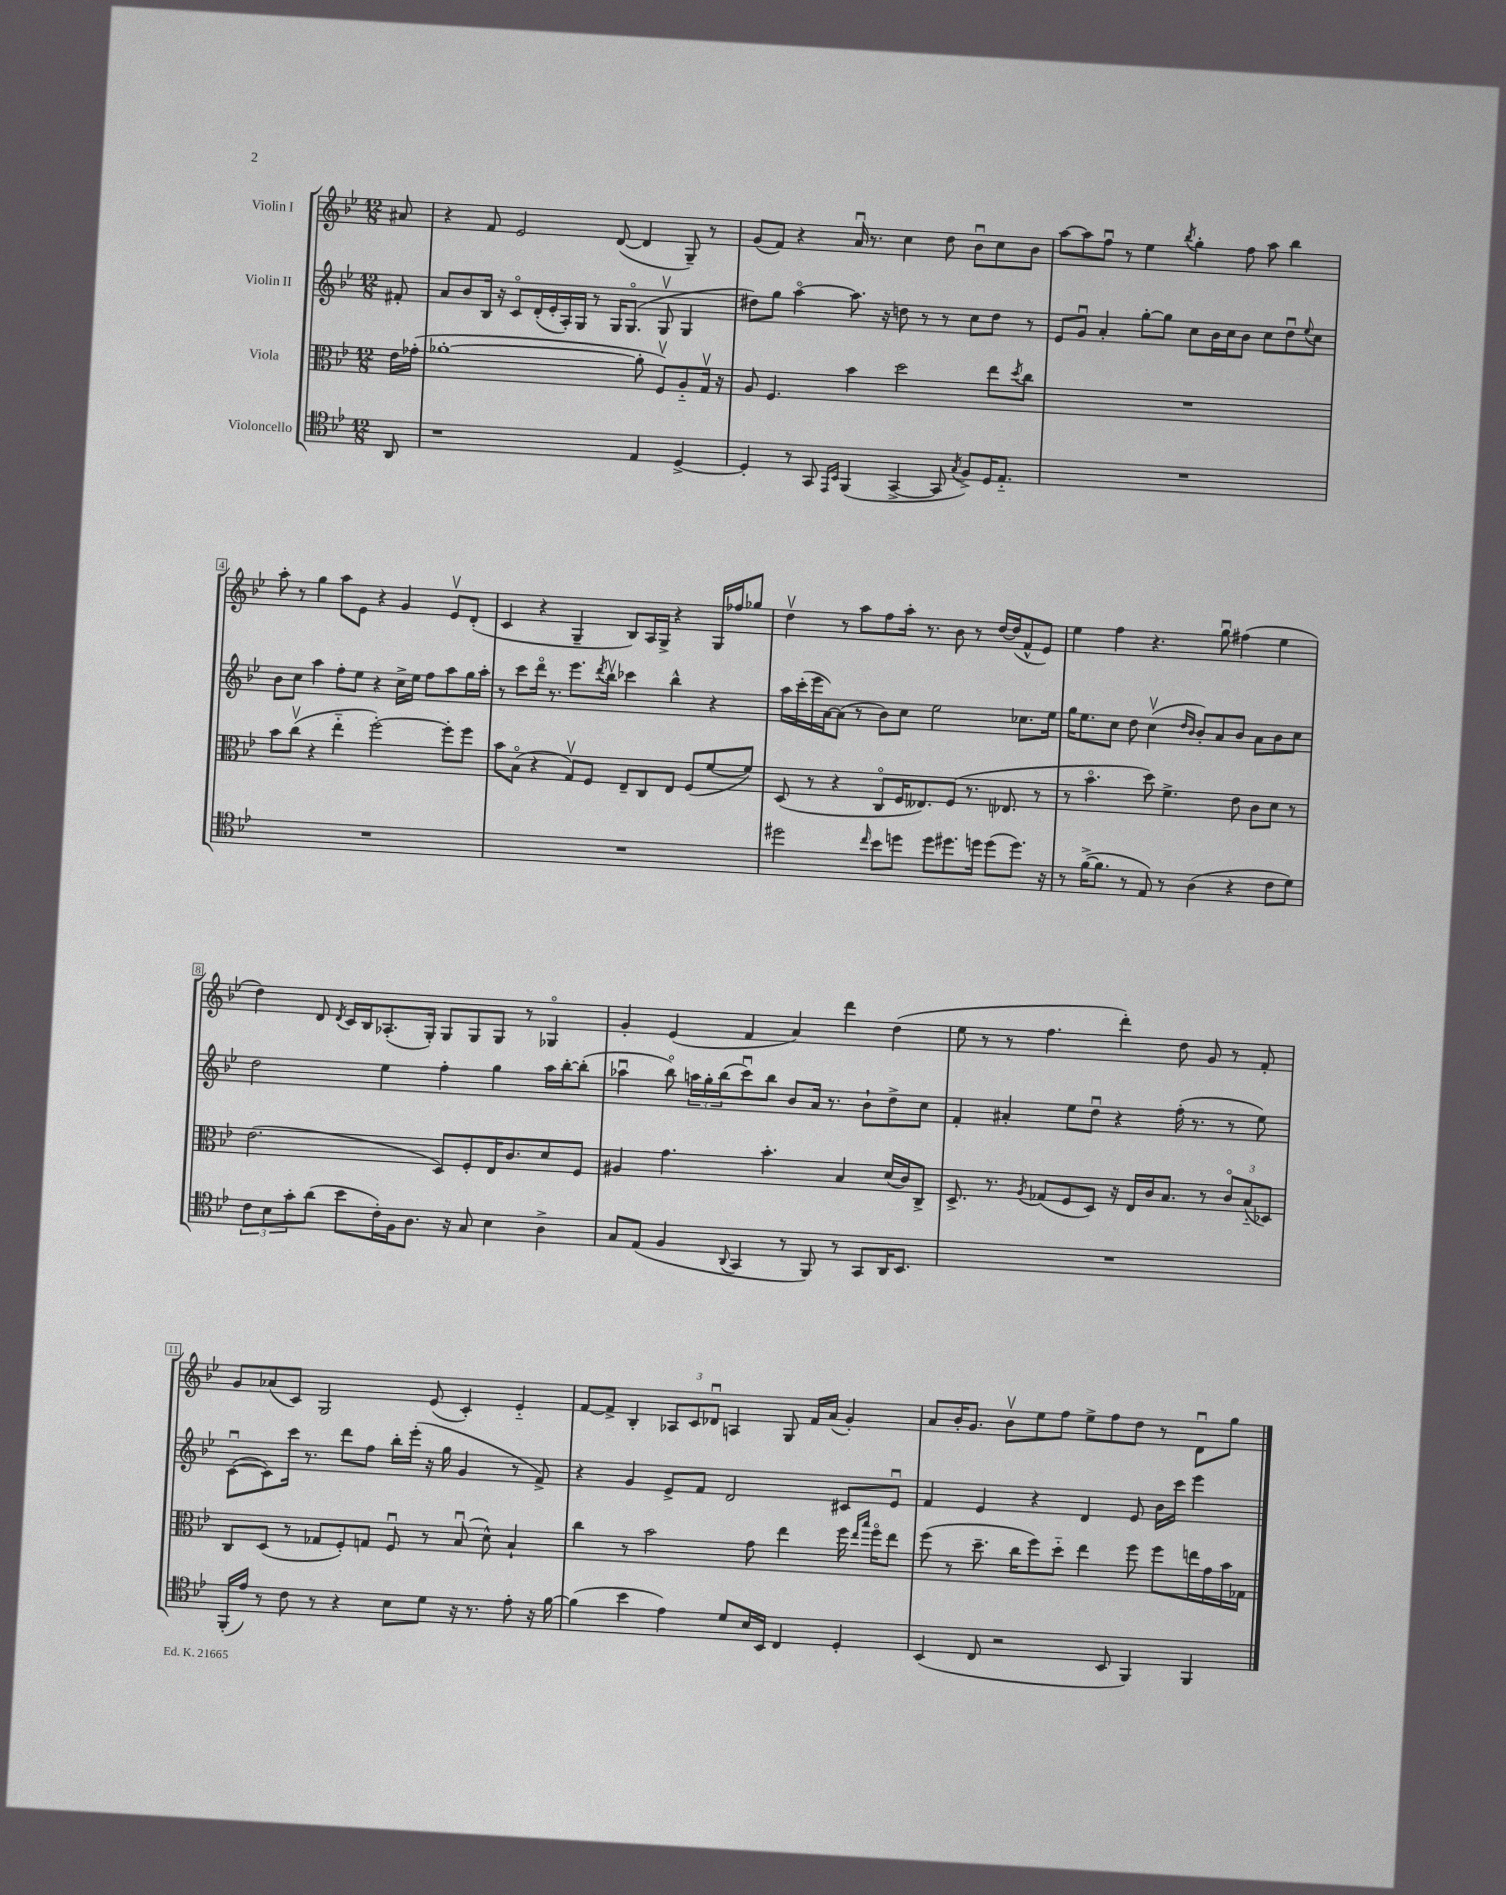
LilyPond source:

<<
\new StaffGroup <<
\new Staff = "s0" \with { instrumentName = "Violin I" } {
    \clef treble \key bes \major \numericTimeSignature \time 12/8 \partial 8
    ais'8 |
    r4 f'8 ees'2 d'8~( d'4 g8--) r8 |
    g'8( f'8) r4 a'16\downbow r8. c''4 d''8 bes'8\downbow c''8 bes'8 |
    a''8~ a''8 f''8\downbow r8 ees''4 \acciaccatura { bes''8 } g''4-. f''8 a''8 bes''4 |
    a''8-. r8 g''4 a''8 ees'8 r4 g'4 ees'8\upbow d'8-.( |
    c'4 r4 g4-- bes8) a16 g16-> r4 g16 fes''16 ges''8 |
    d''4\upbow r8 a''8 f''8 a''16-. r8. bes'8 r8 d''16~ d''16( f'8-^ ees'8) |
    ees''4 f''4 r4. g''8\downbow fis''4( ees''4 |
    d''4) d'8 \acciaccatura { d'8 } c'16 bes16 aes8.-.( g16-.) g8 g8 g8 r8 ges4\flageolet |
    g'4-. ees'4( f'4 a'4) d'''4 d''4( |
    ees''8 r8 r8 f''4. d'''4-.) d''8 g'8 r8 f'8-. |
    g'8 aes'8( c'8) g2 ees'8( c'4-.) ees'4-_ |
    f'8~ f'8-> bes4-. \tuplet 3/2 { aes8 c'8 des'8\downbow } a4 g8 f'16 a'16( g'4-.) |
    a'8 bes'16-. g'8. bes'8\upbow ees''8 f''8 ees''8-> f''8 d''8 r8 d'8\downbow g''8 \bar "|." |
}
\new Staff = "s1" \with { instrumentName = "Violin II" } {
    \clef treble \key bes \major \numericTimeSignature \time 12/8 \partial 8
    fis'8-. |
    a'8 bes'8 bes16 r16 c'8\flageolet d'16-.( ees'16-. a16-.) g16 r8 g16 g8.\flageolet( g8\upbow g4 |
    dis''8) g''8 a''4~\flageolet a''8. r16 d''8 r8 r8 c''8 d''8 r8 |
    ees'8 g'8\downbow a'4-. g''8~-. g''8 c''8 bes'16 c''16 bes'8 c''8 d''8\downbow \appoggiatura { ees''8 } c''8 |
    bes'8 c''8 a''4 f''8-. ees''8 r4 c''16-> ees''16 f''8 a''8 g''16 a''16-. |
    r8 c'''8 d'''16\flageolet r8. ees'''8. \acciaccatura { d'''8 } bes''16\upbow ces'''4 bes''4-^ r4 |
    a''16 c'''16-.( ees'''16 a'16~) a'8( r8 bes'8) c''8 ees''2 ces''8. ees''16 |
    g''16 ees''8. c''8 d''8 c''4\upbow( \grace { d''16 bes'16 } bes'8-.) a'8 bes'8 a'8 bes'8 c''8 |
    d''2 ees''4 f''4-. g''4 a''16 bes''16~-. bes''8-.( |
    aes''4\downbow bes''8\flageolet) \tuplet 3/2 { a''16 g''16-. bes''16( } c'''8\downbow) bes''8 bes'8 a'16 r8. bes'8-! d''8-> c''8 |
    f'4-. ais'4-. ees''8 d''8\downbow r4 f''16-.( r8. r8 ees''8) |
    c'8~\downbow( c'8) c'''16 r8. d'''8 f''8 bes''16-. ees'''16-.( r16 g''16 g'4 r8 f'8->) |
    r4 g'4 ees'8-> f'8 d'2 cis'8 ees'8\downbow |
    f'4 ees'4 r4 d'4 ees'8 bes'16 c'''16 ees'''4 \bar "|." |
}
\new Staff = "s2" \with { instrumentName = "Viola" } {
    \clef alto \key bes \major \numericTimeSignature \time 12/8 \partial 8
    ees'16 ges'16-.( |
    aes'1~-. aes'8-. f8\upbow) a8-_ g16\upbow r16 |
    a8 f4. bes'4 d''2 ees''8 \acciaccatura { d''8 } c''8 |
    R1. |
    bes'8 c''8\upbow( r4 ees''4-_ f''2~-.) f''8-. f''8 |
    bes'8 bes8\flageolet( r4 g8\upbow) f8 ees8-- c8 ees8 f8( f'8~ f'8) |
    d8( r8 r4 c8\flageolet f16 eeses8.) f8( r8. ees8. r8 |
    r8 bes'4.\flageolet d''8) f'4.-> ees'8 c'8 d'8 r8 |
    ees'2.( d8) f8-. ees16 c'8. d'8 f8 |
    ais4 g'4. bes'4.-. bes4 d'16( c'16) c8-> |
    d8.-> r8. \acciaccatura { a8 } ges8( f8 d8) r16 ees16 c'16 bes8. r8 \tuplet 3/2 { c'8\flageolet bes8-_( des8) } |
    c8 d8( r8 ges8 f8-.) g8 f8\downbow r8 bes8\downbow( d'8-^) bes4-! |
    c''4 r8 bes'2 g'8 ees''4 f''16 \grace { ees''16 bes''16 } f''16\flageolet ees''8 |
    f''8( r8 d''8.-- c''16 f''8) d''8-_ ees''4 f''8 f''8 e''16 g'16 bes'16 ges16 \bar "|." |
}
\new Staff = "s3" \with { instrumentName = "Violoncello" } {
    \clef tenor \key bes \major \numericTimeSignature \time 12/8 \partial 8
    a,8 |
    r1 ees4 d4~-> |
    d4-. r8 g,8 \grace { ees,16 bes,16 } f,4( g,4~-> g,8 \acciaccatura { g8 } f8->) d16 ees8.-_ |
    R1. |
    R1. |
    R1. |
    dis''2 \grace { c''16 } bes'8 d''8 d''8 dis''8. d''16 d''8( d''8.) r16 |
    r8 f'16~->( f'8. r8 ees8) r8 a4( r4 c'8 d'8) |
    \tuplet 3/2 { c'8 bes8 g'8-. } a'8( bes'8 c'16-.) f16 a8. r16 g8 bes4 a4-> |
    g8 ees8( f4 \appoggiatura { a,8 } g,4 r8 f,8) r8 g,8 a,16 bes,8. |
    R1. |
    f,16-.( ees'16) r8 c'8 r8 r4 bes8 d'8 r16 r8. ees'8-. r16 f'16~ |
    f'4( bes'4 ees'4) d'8 bes16 bes,16 c4 d4-. |
    bes,4( c8 r2 bes,8 f,4) f,4 \bar "|." |
}
>>
>>
\layout { \context { \Score \override BarNumber.stencil = #(make-stencil-boxer 0.1 0.3 ly:text-interface::print) } }
